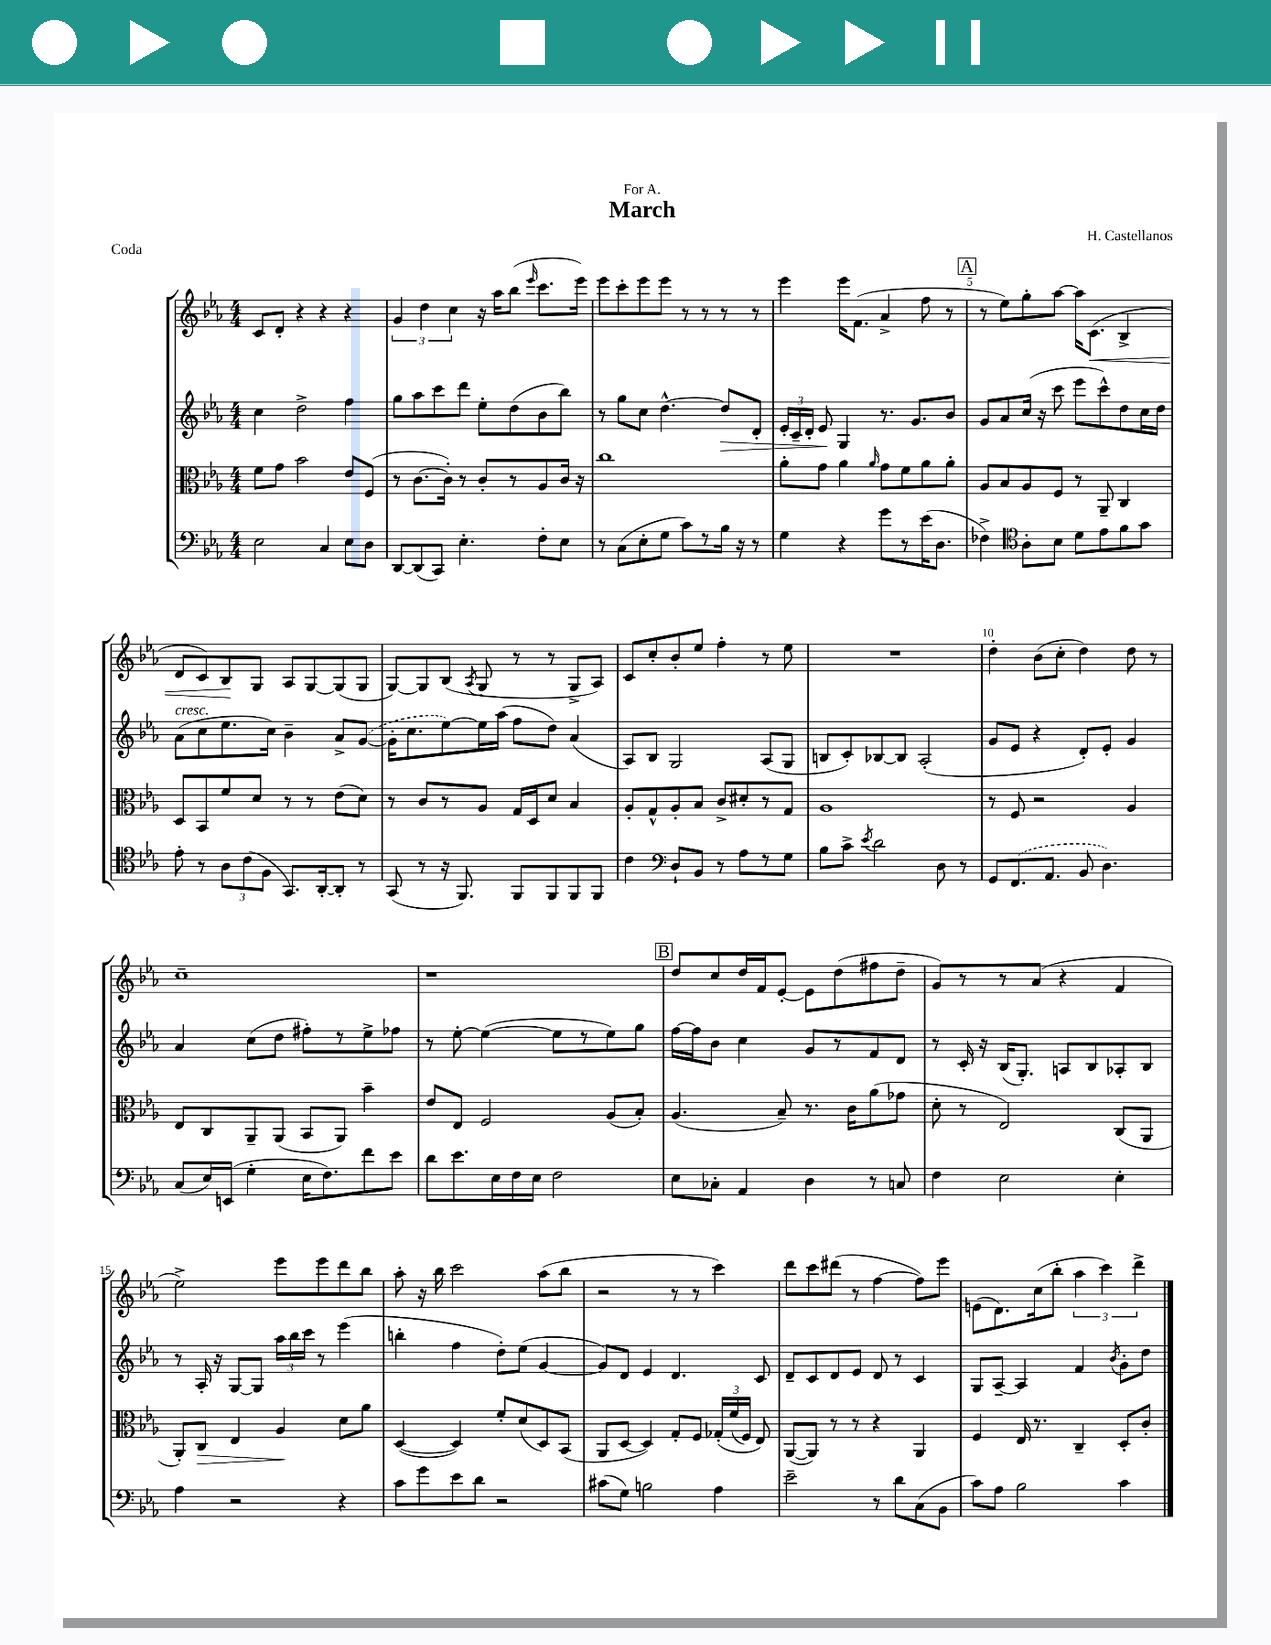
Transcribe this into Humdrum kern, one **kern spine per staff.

**kern	**kern	**kern	**kern
*staff4	*staff3	*staff2	*staff1
*clefF4	*clefC3	*clefG2	*clefG2
*k[b-e-a-]	*k[b-e-a-]	*k[b-e-a-]	*k[b-e-a-]
*M4/4	*M4/4	*M4/4	*M4/4
2E-\	8f\L	4cc\	8c/L
.	8g\J	.	8d'/J
.	2b-\	2dd^\	4r
4C/	.	.	4r
8E-\L	8e-/L	4ff\	4r
8D\J	(8F/J	.	.
=	=	=	=
[8DD/L	8r	8gg\L	6g/
(8DD/]	[8.c\L	8aa-\	.
.	.	.	6dd\
8CC/J)	.	8ccc\	.
.	16c'\]Jk)	.	.
.	.	.	6cc\
4.E-'\	8r	8ddd\J	.
.	8c'/L	8ee-'\L	16r
.	.	.	16aa-\LK
.	8r	(8dd\	(8bb-\J
.	.	.	16qqeee-/
8F'\L	8A-/	8b-\	8.ccc\L
8E-\J	16c/Jk	8bb-\J)	.
.	16r	.	16eee-\Jk)
=	=	=	=
8r	1cc	8r	8eee-\L
(8C\L	.	8gg\L	8ccc'\
8E-'\	.	8cc\J	8eee-\
8G\J	.	[4.dd^^\	8eee-\J
8c\L)	.	.	8r
8r	.	.	8r
16B-\Jk	.	8dd/]L	8r
16r	.	.	.
8r	.	8d'/J	8r
=	=	=	=
4G\	8a-'\L	24e-'/LL	4eee-\
.	.	24c~/	.
.	.	24d'/JJ	.
.	8g\J	8e-/	.
4r	4a-\	4G/	16eee-\LK
.	.	.	(8.f\J
.	16qqa-/	.	.
8g\L	8g\L	8.r	4a-^/
8r	8f\	.	.
.	.	8.g/L	.
(16e-\K	8a-\	.	8ff\
8.D\J	.	.	.
.	8a-'\J	8b-/J	8r
=	=	=	=
4F-^\)	8A-/L	8g/L	8r
.	8B-/	8a-/	8ee-\L)
*clefC4	*	*	*
8A-'\L	8A-/	(16cc/Jk	8gg'\
.	.	16r	.
8B-\J	8F/J	8ccc\	[8aa-\J
8d\L	8r	8eee-\L	16aa-\]LK
.	.	.	(8.c\J
8e-\	8AA-~/	8ccc^^\)	.
8f\	4C/	8dd\	4B-^/
8g\J	.	16cc\L	.
.	.	16dd\JJ	.
=	=	=	=
8e-'\	8D/L	(8a-\L	8d/L
8r	8BB-/	8cc\	8c/)
12A-\L	8f/	8.ee-\	8B-/
(12c\	.	.	.
.	8d/J	.	8G/J
12F\J	.	.	.
.	.	16cc\Jk)	.
8.GG/L)	8r	4b-~\	8A-/L
.	8r	.	[8G/
[16AA-'/k	.	.	.
8AA-'/]J	(8e-\L	8a-^/L	(8G/]
8r	8d\J)	([8g/J	8G/J
=	=	=	=
(8GG/	8r	16g'\]LK	[8G/L)
.	.	8.cc\	.
8r	8c/L	.	8G/]
16r	8r	[8ee-\)	(8B-/J
8.FF/)	.	.	.
.	.	.	8qA-/
.	8A-/J	16ee-\]L	8G/
.	.	(16aa-\JJ	.
8FF/L	16G/LL	8ff\L	8r
.	16D/J	.	.
8FF/	8d/J	8dd\J)	8r
8FF/	4B-/	(4a-/	8G^/L
8FF/J	.	.	8A-/J)
=	=	=	=
4c\	8A-'/L	8A-/L)	8c/L
.	8G^^/	8B-/J	8cc'/
*clefF4	*	*	*
8D`/L	8A-'/	2G/	8b-'/
8BB-/J	8B-/J	.	8ee-/J
8r	8c^/L	.	4ff'\
8A-\L	8d#'/	.	.
8r	8r	(8A-/L	8r
8G\J	8G/J	8G/J	8ee-\
=	=	=	=
8B-\L	1A-	8B/L	1r
8c^\J	.	8c'/)	.
8qe-/	.	.	.
2d\	.	[8B-/	.
.	.	8B-/]J	.
.	.	(2A-'/	.
8D\	.	.	.
8r	.	.	.
=	=	=	=
8GG/L	8r	8g/L	4dd'\
(8.FF/	8F/	8e-/J	.
.	2r	4r	(8b-\L
8.AA-/J	.	.	.
.	.	.	8cc'\J
8BB-/	.	8d'/L)	4dd\)
4.D\)	.	8e-'/J	.
.	4A-/	4g/	8dd\
.	.	.	8r
=	=	=	=
(8C/L	8E-/L	4a-/	1cc~
16E-/L)	8C/	.	.
(16EE/JJ	.	.	.
4G'\	8AA-~/	(8cc\L	.
.	(8AA-/J	8dd\J	.
16E-\LK	8BB-/L	8ff#'\L)	.
8.F\)	.	.	.
.	8AA-/J)	8r	.
8f\	4b-~\	8ee-^\	.
8e-\J	.	8ff-\J	.
=	=	=	=
8d\L	8e-/L	8r	1r
8.e-\	8E-/J	[8ee-'\	.
.	2F/	(4ee-\_	.
16E-\L	.	.	.
16F\	.	.	.
16E-\JJ	.	.	.
2F\	.	8ee-\]L	.
.	.	8r	.
.	(8A-/L	8ee-\)	.
.	8B-'/J)	8gg\J	.
=	=	=	=
8E-\L	(4.A-/	[16ff\LL	8dd/L
.	.	16ff\]J	.
8C-'\J	.	8b-\J	8cc/
4AA-/	.	4cc\	16dd/L
.	.	.	16f/J
.	8B-~/)	.	[8e-'/J
4D\	8.r	8g/L	8e-\]L
.	.	8r	(8dd\
.	16c\LK	.	.
8r	(8a-\	8f/	8ff#\
8C/	8g-\J	8d/J	8dd~\J
=	=	=	=
4F\	8d'\	8r	8g/L)
.	8r	16c'/	8r
.	.	16r	.
2E-\	2E-/)	(16B-/LK	8r
.	.	8.G'/J)	.
.	.	.	(8a-/J
.	.	8A/L	4r
.	.	8B-/	.
4E-'\	(8C/L	8A-'/	4f/
.	8AA-/J	8B-/J	.
=	=	=	=
4A-\	8AA-'/L)	8r	2ee-^\)
.	8C/J	16A-'/	.
.	.	16r	.
2r	4E-/	[8G/L	.
.	.	8G/]J	.
.	4A-/	24aa-\LL	8eee-\L
.	.	24bb-\	.
.	.	24ccc\JJ	.
.	.	8r	8eee-\
4r	8d\L	(4eee-\	8ddd\
.	8a-\J	.	8bb-\J
=	=	=	=
8c\L	([4D/	4bb'\	8aa-'\
8g\	.	.	16r
.	.	.	16bb-\
8e-\	4D/])	4ff\	2ccc\
8d\J	.	.	.
2r	8f'/L	8dd'\L)	.
.	(8d/	(8ee-\J	.
.	8D/)	[4g/	(8aa-\L
.	(8BB-/J	.	8bb-\J
=	=	=	=
(8c#\L	8AA-/L	8g/]L)	2r
8G\J)	[8D/J	8d/J	.
2B\	4D/])	4e-/	.
.	8G'/L	4.d/	8r
.	8F/J	.	8r
4A-\	&(24G-'/LL	.	4ccc\)
.	(24f/	.	.
.	24F/JJ)	.	.
.	8E-/&)	8c/	.
=	=	=	=
2e-~\	([8AA-/L	8d~/L	8ddd\L
.	8AA-/]J)	8c/	8ccc\
.	8r	8d/	(8ddd#\J
.	8r	8e-/J	8r
8r	4r	8d/	[4ff\
8d\L	.	8r	.
(8C\	4AA-/	4c/	8ff\]L)
8BB-\J	.	.	8eee-\J
=	=	=	=
8c\L)	4F/	8G/L	(8e\L
8A-\J	.	[8A-~/J	8.d\)
2B-\	16E-/	4A-/]	.
.	8.r	.	(16cc\k
.	.	.	8bb-'\J
.	4C~/	4f/	6aa-\
.	.	.	6ccc\)
.	.	8qb-/	.
4c\	8D'/L	8g'\L	.
.	.	.	6ddd^\
.	8c'/J	8dd\J	.
==	==	==	==
*-	*-	*-	*-
